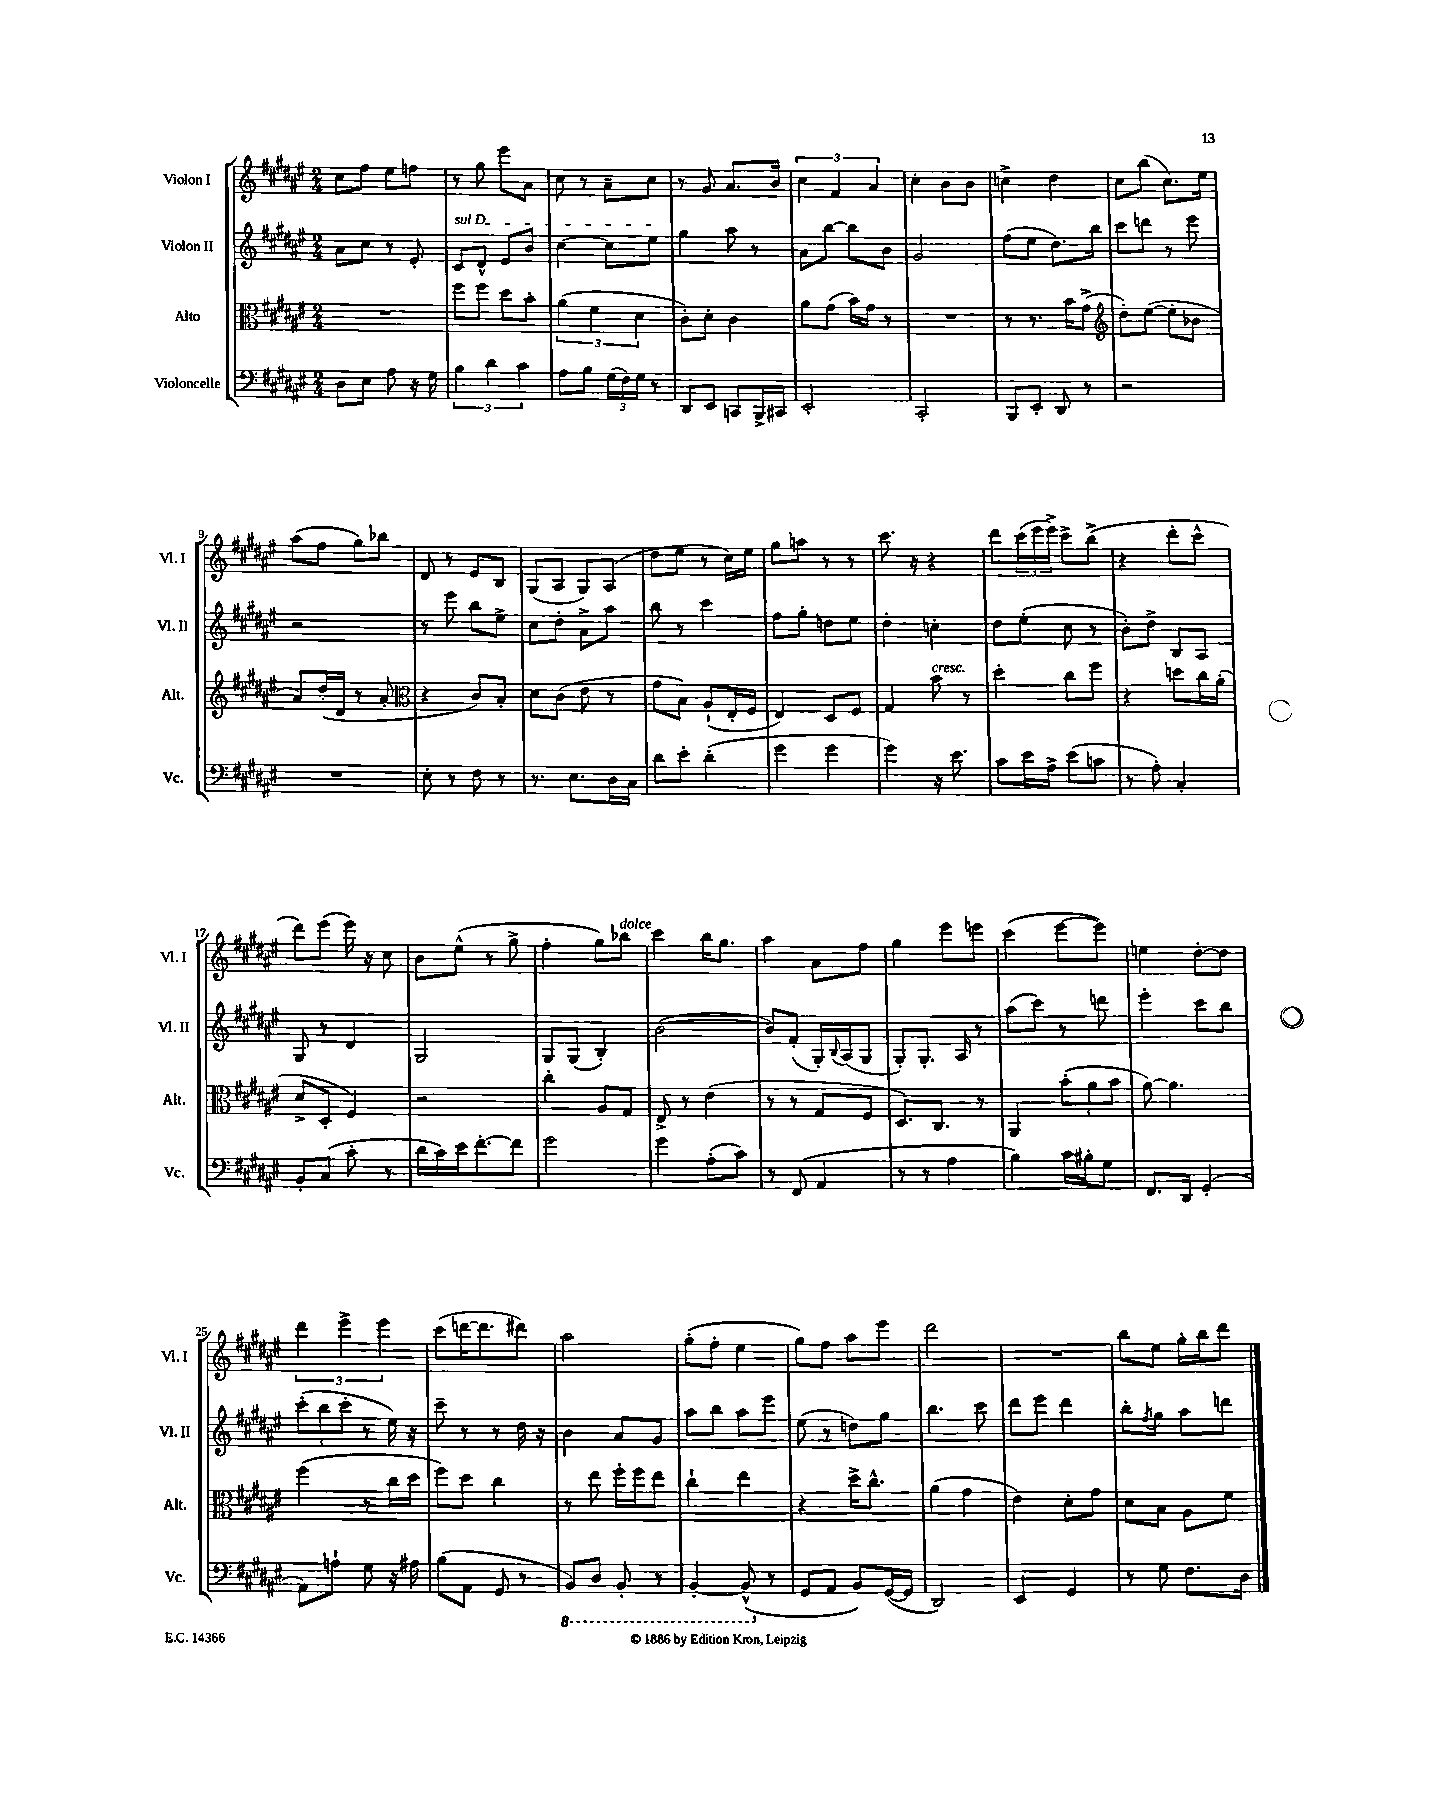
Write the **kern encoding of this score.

**kern	**kern	**kern	**kern
*part4	*part3	*part2	*part1
*staff4	*staff3	*staff2	*staff1
*I"Violoncelle	*I"Alto	*I"Violon II	*I"Violon I
*I'Vc.	*I'Alt.	*I'Vl. II	*I'Vl. I
*clefF4	*clefC3	*clefG2	*clefG2
*k[f#c#g#d#a#e#]	*k[f#c#g#d#a#e#]	*k[f#c#g#d#a#e#]	*k[f#c#g#d#a#e#]
*M2/4	*M2/4	*M2/4	*M2/4
=1	=1	=1	=1
8D#\L	2r	8a#\L	8cc#\L
8E#\J	.	8cc#\J	8ff#\J
8A#\	.	8r	8ee#\L
16r	.	8e#'/	8ffn\J
16G#\	.	.	.
=2	=2	=2	=2
!	!	!LO:TX:a:i:t=sul D	!
6B\	8ff#\L	8c#/L	8r
.	8ff#\J	8d#^^/J	8gg#\
6d#\	.	.	.
.	8dd#\L	8e#/L	8eee#\L
6c#\	.	.	.
.	8b'\J	8b/J	8a#\J
=3	=3	=3	=3
8A#\L	(6a#\	[4cc#\	8cc#\
8B\J	.	.	8r
.	6f#\	.	.
(24G#\LL	.	8cc#\L]	8a#~\L
24F#\)	.	.	.
24G#\JJ	6d#\	.	.
8r	.	8ee#\J	8cc#\J
=4	=4	=4	=4
8DD#/L	8c#'\L)	4gg#\	8r
8EE#/J	8d#'\J	.	8g#/
8CCn/L	4c#\	8aa#\	8.a#/L
16BBB^/L	.	8r	.
16CC#X/JJ	.	.	16b/Jk
=5	=5	=5	=5
2EE#'/	8a#\L	8a#\L	6cc#\
.	(8g#\J	[8bb\J	.
.	.	.	6f#/
.	16b\LL)	8bb\L]	.
.	16g#\JJ	.	.
.	.	.	6a#/
.	8r	8b\J	.
=6	=6	=6	=6
2CC#'/	2r	2g#/	4cc#'\
.	.	.	8b\L
.	.	.	8b\J
=7	=7	=7	=7
8BBB/L	8r	(8ff#\L	4ccn^\
8EE#'/J	8.r	8ee#\J	.
8DD#/	.	8.dd#\L)	4dd#\
.	16b\KL	.	.
8r	(8g#^\J	.	.
.	.	16bb\Jk	.
=8	=8	=8	=8
*	*clefG2	*	*
2r	8dd#'\L)	8ccc#\L	8cc#\L
.	([8ee#\J	8dddn\J	(8bb\J
.	8ee#'\L]	8r	8.cc#\L)
.	8b-X\J	8eee#\	.
.	.	.	16ee#\Jk
!!LO:LB:g=z
=9	=9	=9	=9
2r	8a#/L)	2r	(8aa#\L
.	(16dd#'/L	.	8ff#\J
.	16d#/JJ	.	.
.	8r	.	8gg#\L)
.	8a#'/	.	8bb-X\J
=10	=10	=10	=10
*	*clefC3	*	*
8E#'\	4r	8r	8d#/
8r	.	8eee#\	8r
8F#\	8c#/L)	8bb\L	8e#/L
8r	8B'/J	8ee#^\J	8B/J
=11	=11	=11	=11
8.r	8d#\L	8cc#\L	(8G#/L
.	(8c#\J	8dd#'\J	8A#/J
8.E#\L	.	.	.
.	8e#\	8a#^\L	8G#/L)
16D#\L	8r	8aa#\J	(8A#/J
16C#\JJ	.	.	.
=12	=12	=12	=12
8d#\L	8g#\L	8bb\	8dd#\L
8e#'\J	8B\J)	8r	8ee#\J
(4d#'\	(8A#`/L	4ccc#\	8r
.	16E#'/L	.	16cc#\LL)
.	16F#/JJ	.	16ee#\JJ
=13	=13	=13	=13
4g#\	4E#/)	8ff#\L	8gg#\L
.	.	8gg#'\J	8aan\J
4g#\	8D#/L	8ddn\L	8r
.	8F#/J	8ee#\J	8r
=14	=14	=14	=14
4g#\)	4G#/	4dd#'\	8.ccc#\
.	.	.	16r
!	!LO:TX:a:i:t=cresc.	!	!
16r	8b\	4ccn'\	4r
8.e#\	.	.	.
.	8r	.	.
=15	=15	=15	=15
8c#\L	4dd#'\	8dd#\L	8ddd#\L
16e#\L	.	(8ee#'\J	(24ccc#\L
.	.	.	24eee#\
16A#^\JJ	.	.	.
.	.	.	24eee#^\JJ)
(8e#\L	8cc#\L	8cc#\	8ccc#^\L
8cn\J	8ff#\J	8r	(8bb^\J
=16	=16	=16	=16
8r	4r	8b'\L)	4r
8A#'\)	.	8dd#^\J	.
4C#'/	8ddn\L	8B/L	8ddd#'\L
.	16cc#\L	8A#/J	8ccc#^^\J
.	(16a#'\JJ	.	.
!!LO:LB:g=z
=17	=17	=17	=17
8BB'/L	8d#^/L	8G#/	8ddd#\L)
(8C#/J	8D#'/J	8r	(8eee#\J
8c#'\	4F#/)	4d#/	16eee#\)
.	.	.	16r
8r	.	.	8cc#\
=18	=18	=18	=18
16d#\LL	2r	2G#/	8b\L
16c#\)	.	.	.
16e#\J	.	.	(8ee#^^\J
[8.f#'\	.	.	.
.	.	.	8r
8f#\J]	.	.	8gg#^\
=19	=19	=19	=19
2g#\	4cc#'\	8G#/L	4ff#'\
.	.	(8G#/J	.
.	8A#/L	4B'/)	8gg#\L)
!	!	!	!LO:TX:a:i:t=dolce
.	8G#/J	.	8bb-X\J
=20	=20	=20	=20
4g#\	8E#^/	([2b\	4ccc#\
.	8r	.	.
(8A#'\L	(4e#\	.	16bb\KL
.	.	.	8.gg#\J
8c#\J)	.	.	.
=21	=21	=21	=21
8r	8r	8b/L])	4aa#\
(8FF#/	8r	(8f#'/J	.
4AA#/	8G#/L	16G#'/LL)	8a#\L
.	.	8qqB/	.
.	.	(16A#/J	.
.	8F#/J	8G#/J	8ff#\J
=22	=22	=22	=22
8r	8.D#/L)	8G#'/L)	4gg#\
8r	.	8.G#'/J	.
.	8.C#/J	.	.
4A#\	.	.	8eee#\L
.	.	16A#/	.
.	8r	8r	8eeen\J
=23	=23	=23	=23
4B\)	4AA#/	(8aa#\L	(4ccc#\
.	.	8ccc#\J)	.
16c#\LL	(12b'\L	8r	[8eee#\L
16B#X'\J	.	.	.
.	12a#\	.	.
8G#\J	.	8dddn\	8eee#\J])
.	12b\J	.	.
=24	=24	=24	=24
8.FF#/L	[8a#\)	4eee#'\	4een\
.	4.a#\]	.	.
16DD#/Jk	.	.	.
(4GG#'/	.	8ccc#\L	[8dd#'\L
.	.	8bb\J	8dd#\J]
!!LO:LB:g=z
=25	=25	=25	=25
8AA#\L)	(4ff#\	(12ccc#'\L	6ddd#\
.	.	12bb\	.
8An`\J	.	.	.
.	.	12ccc#'\J	6eee#^\
8G#\	8r	8r	.
.	.	.	6eee#\
16r	16cc#\LL	16ee#\)	.
16A#X\	16dd#\JJ	16r	.
=26	=26	=26	=26
(8B\L	8ff#\L)	8ccc#~\	(8ccc#\L
8AA#\J	8dd#\J	8r	[16dddn\K
.	.	.	8.ddd\]
8GG#/	4cc#\	8r	.
8r	.	16dd#\	8ddd#X\J)
.	.	16r	.
=27	=27	=27	=27
*8ba	*	*	*
8BBB/L)	8r	4b\	2aa#\
8DD#/J	8ee#\	.	.
8BBB'/	16ff#'\LL	8a#/L	.
.	16ff#\J	.	.
8r	8ee#\J	8g#/J	.
=28	=28	=28	=28
[4BBB'/	4cc#`\	8aa#\L	(8gg#'\L
.	.	8bb\J	8ff#'\J
(8BBB^^/]	4ee#\	8aa#\L	4ee#\
*X8ba	*	*	*
8r	.	8eee#\J	.
=29	=29	=29	=29
8GG#/L	4r	(8ee#\	8gg#\L)
8AA#/J	.	8r	8ff#\J
8BB/L)	16dd#^\KL	8ddn\L)	8aa#\L
.	8.cc#^^\J	.	.
([16GG#/L	.	8gg#\J	8eee#\J
16GG#/JJ]	.	.	.
=30	=30	=30	=30
2DD#/)	(4a#\	4.bb\	2ddd#\
.	4g#\	.	.
.	.	8ccc#\	.
=31	=31	=31	=31
4EE#/	4e#\)	8ddd#\L	2r
.	.	8eee#\J	.
4GG#/	8d#'\L	4ddd#\	.
.	8g#\J	.	.
=32	=32	=32	=32
8r	8d#\L	8bb'\L	8bb\L
.	.	8qff#/	.
8G#\	8B\J	8gg#\J	8ee#\J
8.F#\L	8A#\L	8aa#\L	16gg#'\LL
.	.	.	16bb\J
.	8f#\J	8dddn\J	8ddd#\J
16D#\Jk	.	.	.
==	==	==	==
*-	*-	*-	*-
